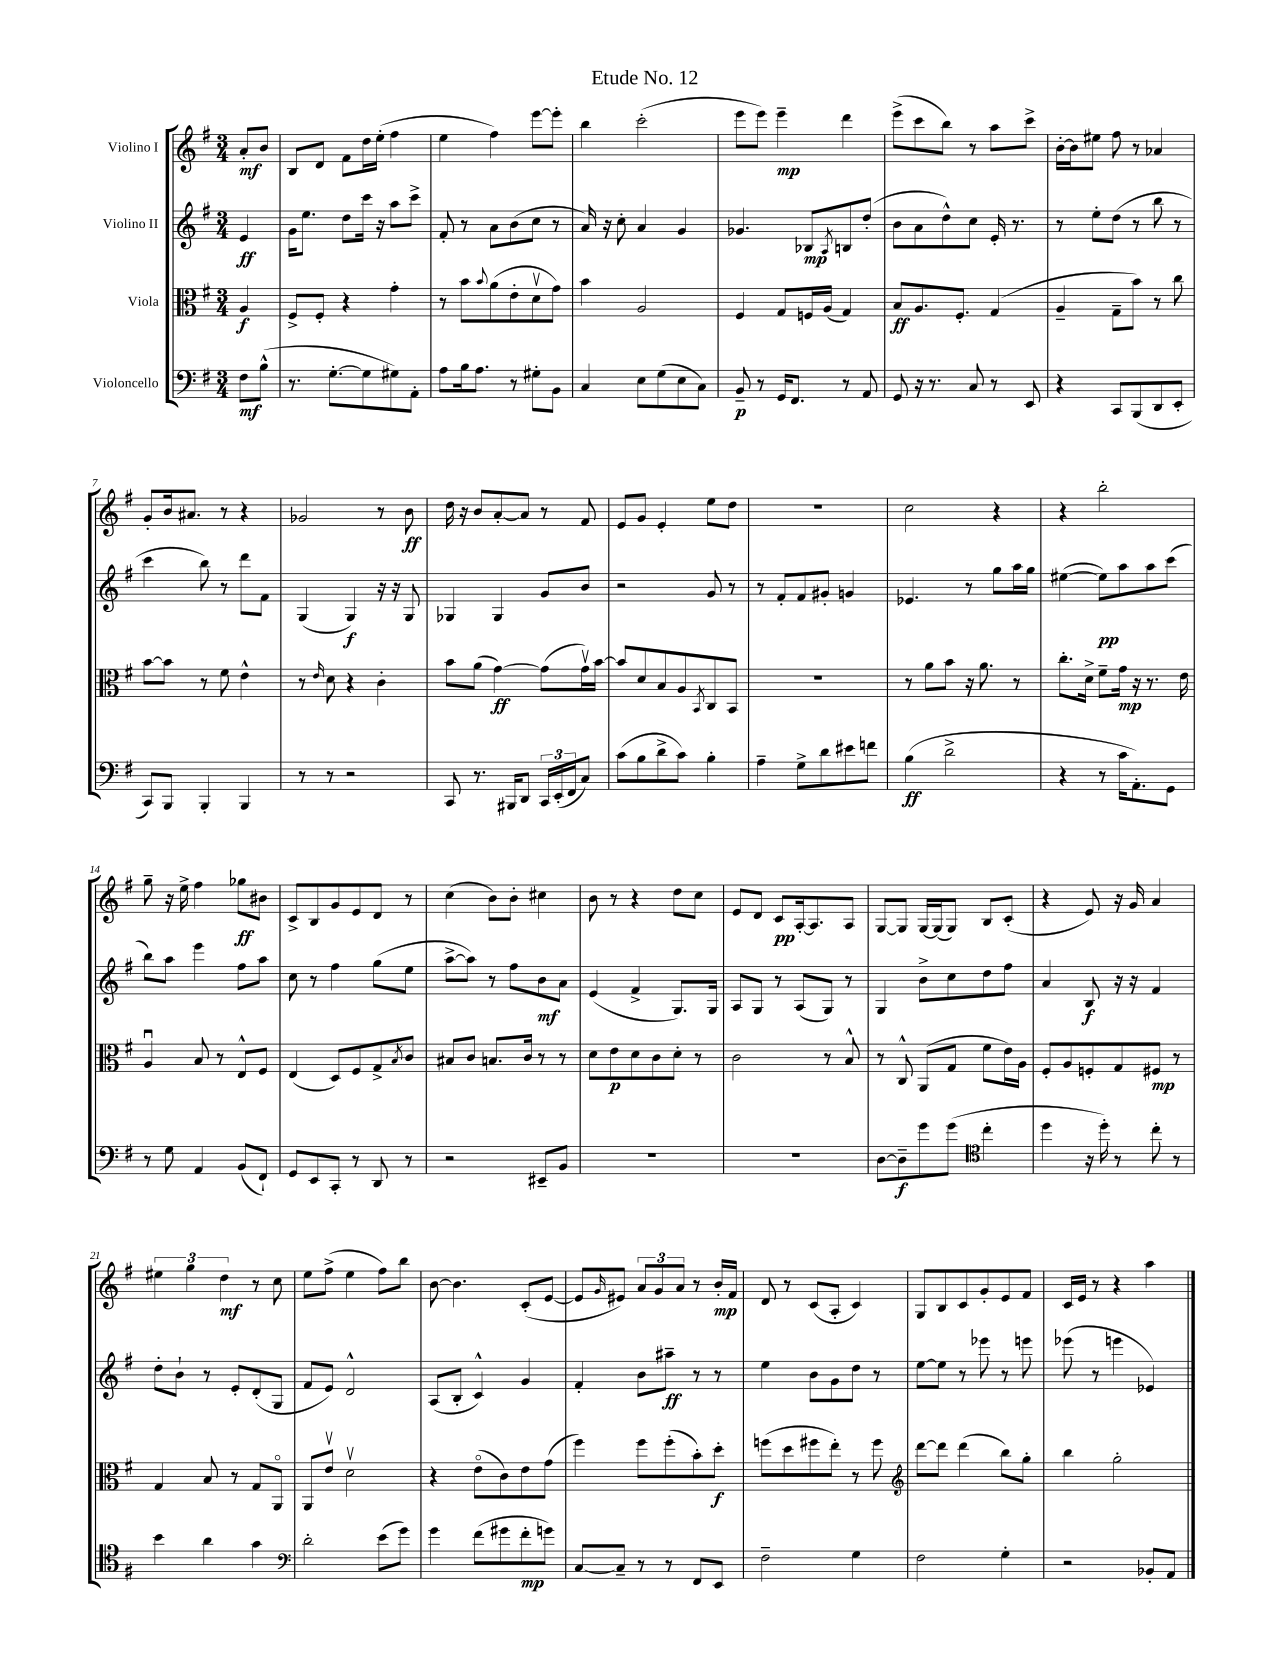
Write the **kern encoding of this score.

**kern	**kern	**kern	**kern
*staff4	*staff3	*staff2	*staff1
*clefF4	*clefC3	*clefG2	*clefG2
*k[f#]	*k[f#]	*k[f#]	*k[f#]
*M3/4	*M3/4	*M3/4	*M3/4
8F#	4A	4e	8a'
(8B^^	.	.	8b
=	=	=	=
8.r	8F#^	16g	8B
.	.	8.ee	.
.	8F#'	.	8d
[8.G'	.	.	.
.	4r	8dd	8f#
8G]	.	16ccc	16dd
.	.	16r	(16ee'
8G#)	4g'	8aa	4ff#
8AA'	.	8ccc^	.
=	=	=	=
8A	8r	8f#'	4ee
16B	8b	8r	.
8.A	.	.	.
.	8qqb	.	.
.	(8a	8a	4ff#)
8r	8e'	(8b	.
8G#'	8dv	8cc	[8eee
8BB	8g)	8r	8eee']
=	=	=	=
4C	4b	16a)	4bb
.	.	16r	.
.	.	8cc'	.
8E	2A	4a	(2ccc'
(8G	.	.	.
8E	.	4g	.
8C)	.	.	.
=	=	=	=
8BB~	4F#	4.g-	8eee
8r	.	.	8eee)
16GG	8G	.	4eee~
8.FF#	.	.	.
.	16F	8B-	.
.	(16A	.	.
.	.	8qA	.
8r	4G)	8B	4ddd
8AA	.	(8dd'	.
=	=	=	=
8GG	8B	8b	(8eee^
16r	8.A	8a	8ccc
8.r	.	.	.
.	.	8dd^^)	8bb)
.	8.F#'	.	.
8C	.	8cc	8r
8r	(4G	16e'	8aa
.	.	8.r	.
8EE	.	.	8ccc^
=	=	=	=
4r	4A~	8r	[16b'
.	.	.	16b]
.	.	8ee'	8ee#
8CC	8G~	(8dd	8ff#
(8BBB	8b)	8r	8r
8DD	8r	8bb	4a-
8EE'	8cc	8r	.
=	=	=	=
8CC)	[8b	4ccc	8g'
8BBB	8b]	.	16b
.	.	.	8.a#
4BBB'	8r	8bb)	.
.	8f#	8r	8r
4BBB	4e^^	8ddd	4r
.	.	8f#	.
=	=	=	=
8r	8r	(4G	2g-
.	16qqe	.	.
8r	8d	.	.
2r	4r	4G)	.
.	4c'	16r	8r
.	.	16r	.
.	.	8G	8b
=	=	=	=
8CC	8b	4G-	16dd
.	.	.	16r
8.r	(8a	.	8b
.	[4g)	4G-	[8a'
16BBB#	.	.	.
8DD	.	.	8a]
24CC	(8g]	8g	8r
(24EE'	.	.	.
24FF#	.	.	.
8C)	16gv)	8b	8f#
.	[16b	.	.
=	=	=	=
(8c	8b]	2r	8e
8B	8d	.	8g
8d^	8B	.	4e'
8c)	8A	.	.
.	8qBB	.	.
4B'	8C	8g	8ee
.	8BB	8r	8dd
=	=	=	=
4A~	2.r	8r	2.r
.	.	8f#'	.
8G^	.	8f#	.
8d	.	8g#'	.
8e#	.	4g	.
8f	.	.	.
=	=	=	=
(4B	8r	4.e-	2cc
.	8a	.	.
2d^	8b	.	.
.	16r	8r	.
.	8.a	.	.
.	.	8gg	4r
.	8r	16aa	.
.	.	16gg	.
=	=	=	=
4r	8.cc'	([4ee#	4r
.	16d^	.	.
8r	8f#~	8ee#])	2bb'
16c	16g	8aa	.
8.AA')	16r	.	.
.	8.r	8aa	.
8GG	.	(8ccc	.
.	16e	.	.
=	=	=	=
8r	4Au	8bb)	8gg~
8G	.	8aa	16r
.	.	.	16ee^
4AA	8B	4eee	4ff#
.	8r	.	.
(8BB	8E^^	8ff#	8gg-
8FF#`)	8F#	8aa	8b#
=	=	=	=
8GG	(4E	8cc	8c^
8EE	.	8r	8B
8CC'	8D)	4ff#	8g
8r	8F#	.	8e
8DD	8G^	(8gg	8d
.	8qB	.	.
8r	8c	8ee	8r
=	=	=	=
2r	8B#	[8aa^	(4cc
.	8c	8aa])	.
.	8.B	8r	8b)
.	.	8ff#	8b'
.	16c	.	.
8EE#~	8r	8b	4cc#
8BB	8r	8a	.
=	=	=	=
2.r	8d	(4e	8b
.	8e	.	8r
.	8d	4f#^	4r
.	8c	.	.
.	8d'	8.G)	8dd
.	8r	.	8cc
.	.	16G	.
=	=	=	=
2.r	2c	8A	8e
.	.	8G	8d
.	.	8r	8c
.	.	(8A	[16A'
.	.	.	8.A]
.	8r	8G)	.
.	8B^^	8r	8A
=	=	=	=
[8D	8r	4G	[8G
8D~]	8C^^	.	8G]
8g	(8AA	8b^	[16G
.	.	.	(16G]
(8g	8G	8cc	8G)
*clefC4	*	*	*
4cc'	8f#	8dd	8B
.	16e)	8ff#	(8c'
.	16A	.	.
=	=	=	=
4dd	8F#'	4a	4r
.	8A	.	.
16r	8F'	8B	8e)
16dd')	.	.	.
8r	8G	16r	16r
.	.	16r	16g
8cc'	8F#	4f#	4a
8r	8r	.	.
=	=	=	=
4b	4G	8dd'	6ee#
.	.	8b`	.
.	.	.	6gg
4a	8B	8r	.
.	.	.	6dd
.	8r	8e'	.
4g	8G	(8d'	8r
.	8AAo	8G	8cc
=	=	=	=
*clefF4	*	*	*
2d'	8AA	8f#	8ee
.	8ev	8e)	(8ff#^
.	2dv	2d^^	4ee
(8e	.	.	8ff#)
8g)	.	.	8bb
=	=	=	=
4g	4r	(8A	[8b
.	.	8B'	4.b]
(8f#	(8eo	4c^^)	.
8g#	8c)	.	.
8f#'	8e	4g	(8c'
8g)	(8g	.	[8e
=	=	=	=
[8C	4ff#)	4f#'	8e]
.	.	.	16qqg
8C~]	.	.	8e#)
8r	8ff#	8b	12a
.	.	.	12g
8r	(8ff#'	8aa#~	.
.	.	.	12a
8FF#	8b')	8r	8r
8EE	8dd'	8r	16b'
.	.	.	16f#
=	=	=	=
2F#~	(8ff	4ee	8d
.	8dd	.	8r
.	8ff#	8b	(8c
.	8ee')	8g	8A'
4G	8r	8dd	4c)
.	8ff#	8r	.
=	=	=	=
*	*clefG2	*	*
2F#	[8ddd	[8ee	8G
.	8ddd]	8ee]	8B
.	(4ddd	8r	8c
.	.	8eee-	8g'
4G'	8bb)	8r	8e
.	8gg'	8eee	8f#
=	=	=	=
2r	4bb	(8eee-	16c
.	.	.	16e
.	.	8r	8r
.	2gg'	4eee	4r
8BB-'	.	4e-)	4aa
8AA	.	.	.
==	==	==	==
*-	*-	*-	*-
